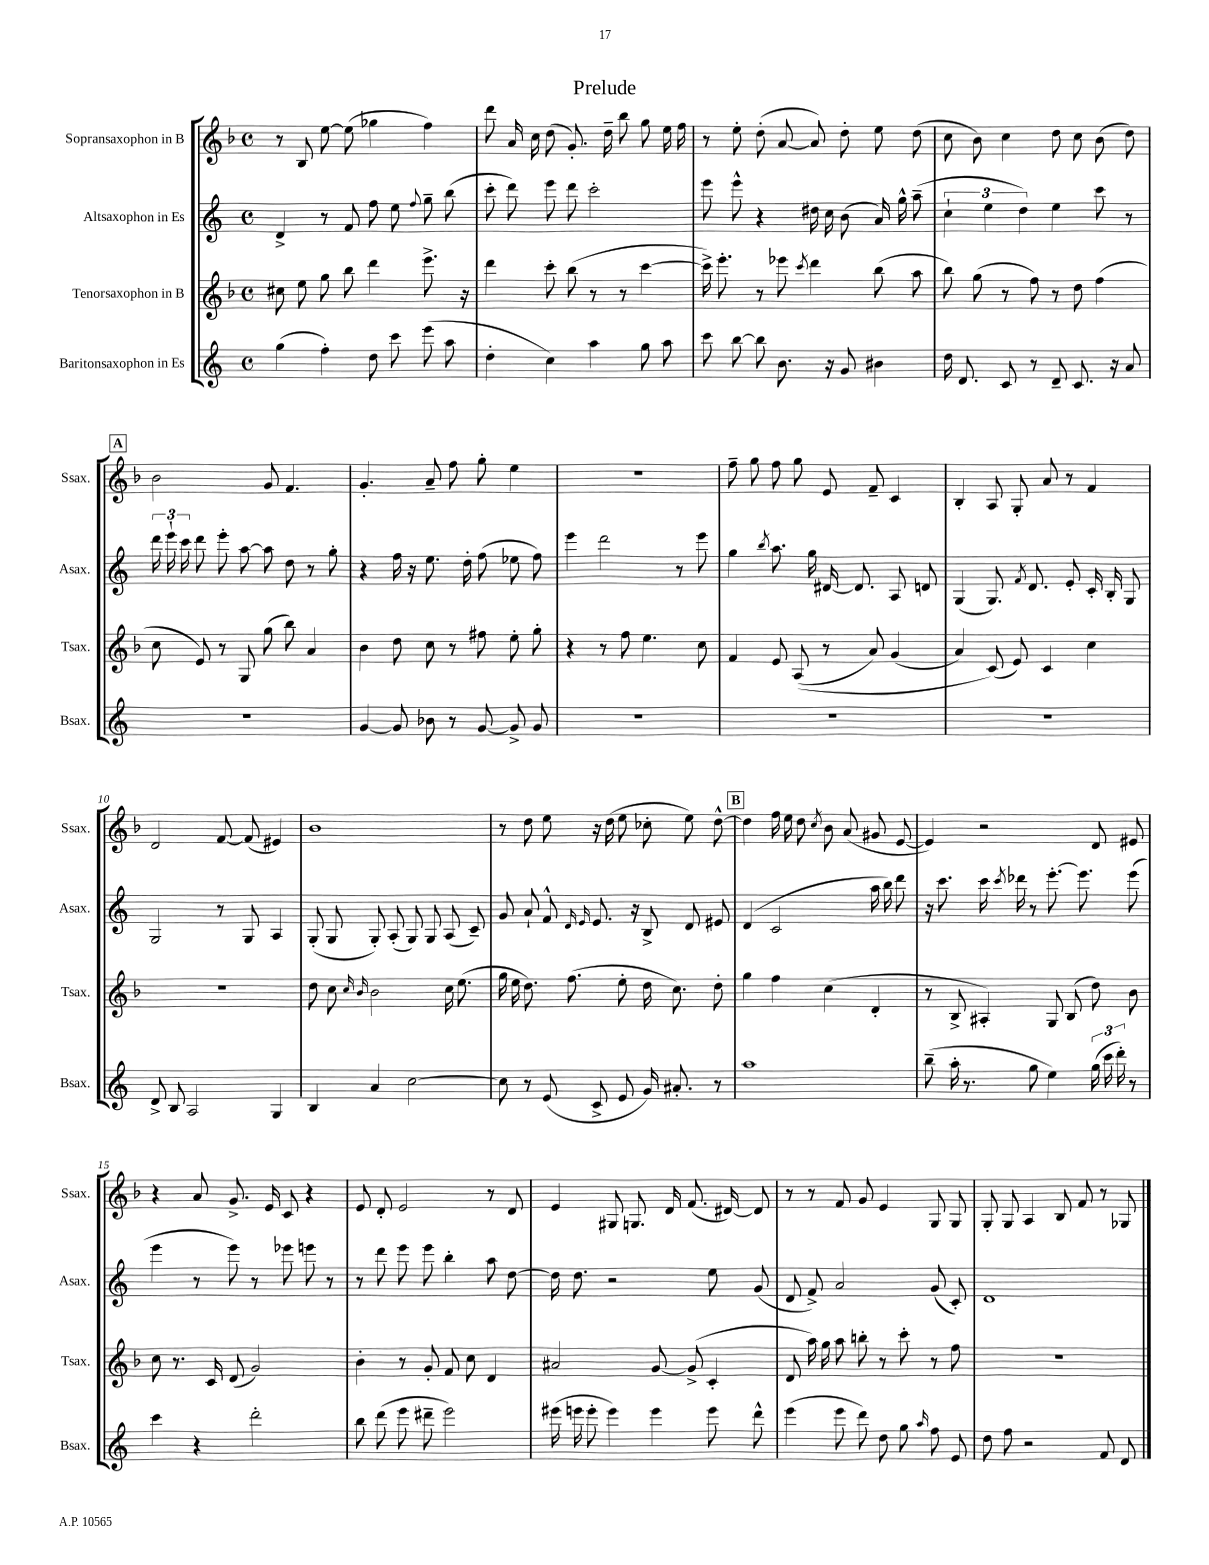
\header { title = "Prelude" }
<<
\new StaffGroup <<
\new Staff = "s0" \with { instrumentName = "Sopransaxophon in B" shortInstrumentName = "Ssax." } {
    \clef treble \key f \major \defaultTimeSignature \time 4/4
    \autoBeamOff r8 bes8 e''8~ e''8( ges''4 f''4) |
    d'''8 a'16 c''16 d''8( g'8.-.) d''16-- bes''8 g''8 e''16 f''16 |
    r8 e''8-. d''8-.( a'8~ a'8) d''8-. e''8 d''8( |
    c''8 bes'8) c''4 d''8 c''8 bes'8( d''8) |
    \mark \markup { \box "A" } bes'2 g'8 f'4. |
    g'4.-. a'8-- f''8 g''8-. e''4 |
    R1 |
    f''8-- g''8 f''8 g''8 e'8 f'8-- c'4 |
    bes4-. a8 g8-. a'8 r8 f'4 |
    d'2 f'8~ f'8( eis'4) |
    bes'1 |
    r8 d''8 e''8 r16 d''16( e''8 ces''8-. e''8) d''8~-^ |
    \mark \markup { \box "B" } d''4 f''16 e''16 d''8 \acciaccatura { c''8 } bes'8 a'8( gis'8 e'8~ |
    e'4) r2 d'8 eis'8 |
    r4 a'8 g'8.-> e'16 c'8 r4 |
    e'8 d'8-. e'2 r8 d'8 |
    e'4 gis8 g8. d'16 f'8.( dis'16~) dis'8 |
    r8 r8 f'8 g'8 e'4 g8 g8 |
    g8-. g8 a4 bes8 f'8 r8 ges8 \bar "|." |
}
\new Staff = "s1" \with { instrumentName = "Altsaxophon in Es" shortInstrumentName = "Asax." } {
    \clef treble \key c \major \defaultTimeSignature \time 4/4
    \autoBeamOff d'4-> r8 f'8 f''8 e''8 \appoggiatura { f''8 } g''8-- b''8( |
    c'''8-. d'''8) e'''8 d'''8 c'''2-. |
    e'''8 e'''8-^ r4 dis''16 c''16 b'8( a'16) g''16-^ a''8--( |
    \tuplet 3/2 { c''4-! e''4 d''4) } e''4 c'''8 r8 |
    \mark \markup { \box "A" } \tuplet 3/2 { d'''16 e'''16-! c'''16 } d'''8 e'''8-. a''8~ a''8 d''8 r8 g''8-. |
    r4 f''16 r16 e''8. d''16-. f''8( ees''8 f''8) |
    e'''4 d'''2 r8 e'''8 |
    g''4 \acciaccatura { b''8 } a''8. g''16 dis'16~ dis'8. a8 d'8 |
    g4( g8.) \acciaccatura { f'8 } d'8. e'8-. c'16-. b16-. g8 |
    g2 r8 g8 a4 |
    g8-.( g8 g8-.) a8-.( g8) g8 a8( c'8--) |
    g'8 a'8-! f'8-^ \grace { d'16 e'16 } e'8. r16 b8-> d'8 eis'8 |
    \mark \markup { \box "B" } d'4( c'2 a''16 b''16) d'''8 |
    r16 c'''8. c'''16 \acciaccatura { c'''8 } des'''16 r8 e'''8.~-. e'''8. e'''8( |
    e'''4 r8 e'''8) r8 ees'''8 e'''8 r8 |
    r8 d'''8 e'''8 e'''8 b''4-. a''8 d''8~ |
    d''16 d''8. r2 e''8 g'8( |
    d'8 f'8->) a'2 g'8( c'8-.) |
    d'1 \bar "|." |
}
\new Staff = "s2" \with { instrumentName = "Tenorsaxophon in B" shortInstrumentName = "Tsax." } {
    \clef treble \key f \major \defaultTimeSignature \time 4/4
    \autoBeamOff cis''8 e''8 g''8 bes''8 d'''4 e'''8.-> r16 |
    d'''4 c'''8-. bes''8( r8 r8 c'''4~ |
    c'''16->) e'''8.-. r8 ees'''8 \acciaccatura { c'''8 } d'''4 bes''8( a''8 |
    bes''8) g''8( r8 f''8) r8 d''8 f''4( |
    \mark \markup { \box "A" } c''8 e'8) r8 g8 g''8( bes''8) a'4 |
    bes'4 d''8 c''8 r8 fis''8 e''8-. g''8-. |
    r4 r8 f''8 e''4. c''8 |
    f'4 e'8 a8(\( r8 a'8) g'4( |
    a'4) c'8(\) e'8) c'4 c''4 |
    r1 |
    d''8 c''8 \grace { c''16 bes'16 } bes'2 c''16 e''8.( |
    g''16 e''16 d''8.) f''8.( e''8-. d''16 c''8.) d''8-. |
    \mark \markup { \box "B" } g''4 f''4 c''4( d'4-. |
    r8 bes8-> ais4-.) g8 bes8( d''8) bes'8 |
    c''8 r8. c'16 d'8( g'2) |
    bes'4-. r8 g'8-. f'8 c''8 d'4 |
    ais'2 g'8~ g'8->( c'4-. |
    d'8 a''16) g''16 a''8 b''8-. r8 c'''8-. r8 f''8 |
    R1 \bar "|." |
}
\new Staff = "s3" \with { instrumentName = "Baritonsaxophon in Es" shortInstrumentName = "Bsax." } {
    \clef treble \key c \major \defaultTimeSignature \time 4/4
    \autoBeamOff g''4( f''4-.) d''8 c'''8 e'''8( a''8 |
    d''4-. c''4) a''4 g''8 a''8 |
    c'''8 b''8~ b''8 b'8. r16 g'8 bis'4 |
    d''16 d'8. c'8 r8 d'8-- c'8. r16 a'8 |
    \mark \markup { \box "A" } R1 |
    g'4~ g'8 bes'8 r8 g'8~ g'8-> g'8 |
    R1 |
    R1 |
    R1 |
    d'8-> b8 a2 g4 |
    b4 a'4 c''2~ |
    c''8 r8 e'8( c'8-> e'8 g'16) ais'8.-. r8 |
    \mark \markup { \box "B" } a''1 |
    b''8--( a''16-. r8. g''8 e''4) \tuplet 3/2 { g''16( c'''16 d'''16-.) } r8 |
    c'''4 r4 d'''2-. |
    b''8 d'''8( e'''8 dis'''8-- e'''2) |
    eis'''16( e'''16 e'''8-. e'''4) e'''4 e'''8 d'''8-^ |
    e'''4( e'''8 d'''8) d''8 g''8 \grace { a''16 } f''8 e'8 |
    d''8 f''8 r2 f'8 d'8 \bar "|." |
}
>>
>>
